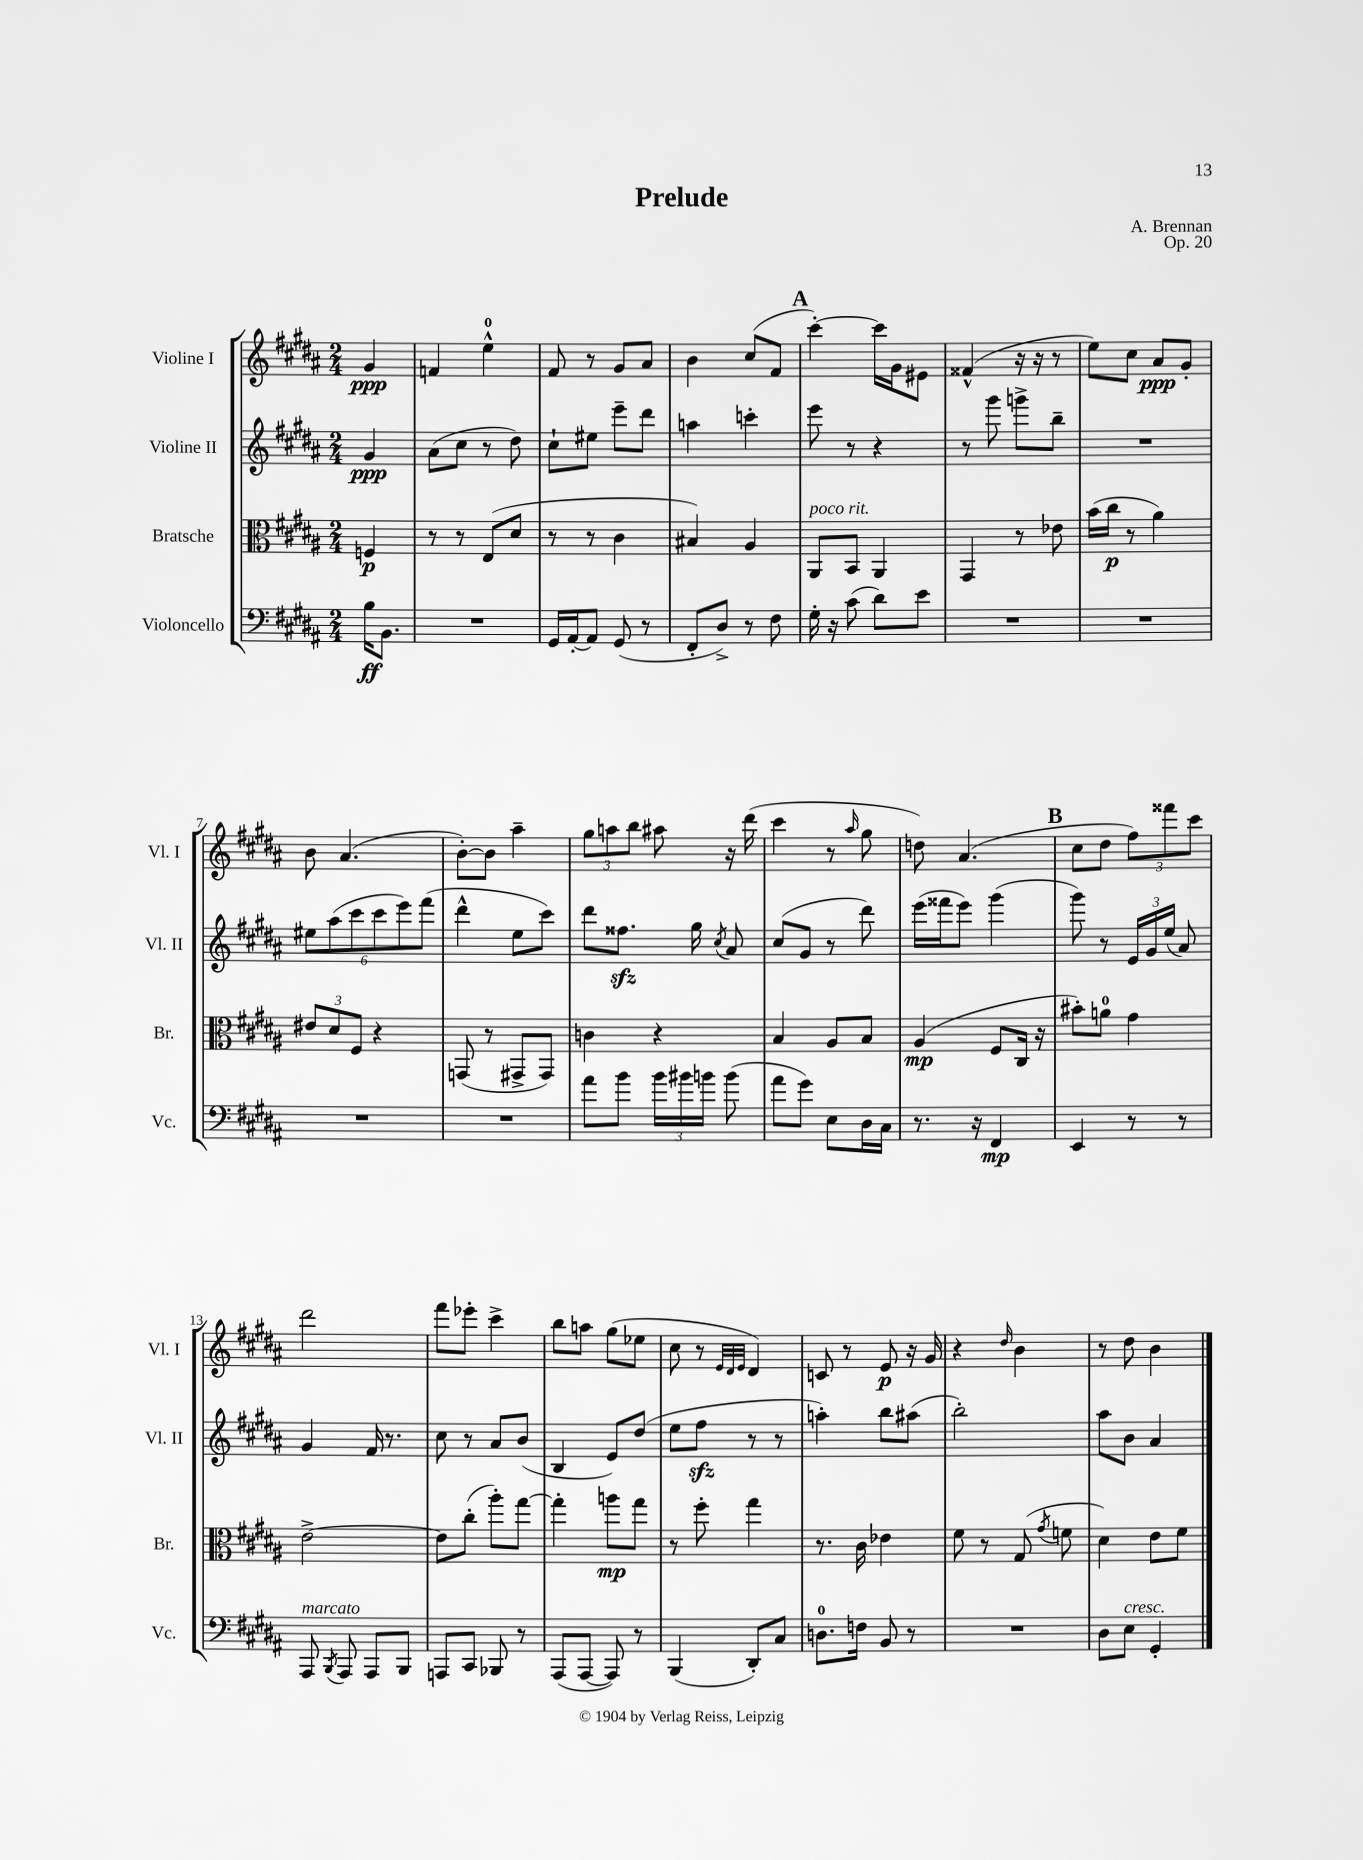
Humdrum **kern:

**kern	**kern	**kern	**kern
*staff4	*staff3	*staff2	*staff1
*clefF4	*clefC3	*clefG2	*clefG2
*k[f#c#g#d#a#]	*k[f#c#g#d#a#]	*k[f#c#g#d#a#]	*k[f#c#g#d#a#]
*M2/4	*M2/4	*M2/4	*M2/4
16B\LK	4F/	4g#/	4g#/
8.BB\J	.	.	.
=	=	=	=
2r	8r	(8a#\L	4f/
.	8r	8cc#\J	.
.	(8E/L	8r	4ee^^\
.	8d#/J	8dd#\)	.
=	=	=	=
16GG#/LL	8r	8cc#`\L	8f#/
[16AA#'/J	.	.	.
8AA#/]J	8r	8ee#\J	8r
(8GG#/	4c#\	8eee~\L	8g#/L
8r	.	8ddd#\J	8a#/J
=	=	=	=
8FF#'/L	4B#/)	4aa\	4b\
8D#^/J)	.	.	.
8r	4A#/	4ccc'\	(8cc#/L
8F#\	.	.	8f#/J
=	=	=	=
16G#'\	8AA#/L	8eee\	[4ccc#'\)
16r	.	.	.
(8c#\	8BB/J	8r	.
8d#\L)	4AA#/	4r	16ccc#\]LL
.	.	.	16g#\J
8e\J	.	.	8e#\J
=	=	=	=
2r	4GG#/	8r	(4f##^^/
.	.	8ggg#\	.
.	8r	8ggg^\L	16r
.	.	.	16r
.	8e-\	8bb~\J	8r
=	=	=	=
2r	(16b\LL	2r	8ee\L)
.	16cc#\JJ	.	.
.	8r	.	8cc#\J
.	4a#\)	.	8a#/L
.	.	.	8g#'/J
=	=	=	=
2r	12e#/L	12ee#\L	8b\
.	12d#/	(12aa#\	.
.	.	.	(4.a#/
.	12F#/J	12ccc#\	.
.	4r	12ccc#\	.
.	.	12eee\)	.
.	.	(12fff#\J	.
=	=	=	=
2r	(8GG/	4ddd#^^\	[8b'\L)
.	8r	.	8b\]J
.	8GG#^/L	8ee\L	4aa#~\
.	8GG#/J)	8ccc#\J)	.
=	=	=	=
8a#\L	4c\	8ddd#\L	12gg#\L
.	.	.	12aa\
8b\J	.	8.ff##\J	.
.	.	.	12bb\J
24b\LL	4r	.	8aa#\
24b#\	.	.	.
.	.	16gg#\	.
24b\JJ	.	.	.
.	.	8qcc#/	.
(8b\	.	8a#/	16r
.	.	.	(16ddd#\
=	=	=	=
8a#\L	4B/	(8cc#/L	4ccc#\
8g#\J)	.	8g#/J	.
8E\L	8A#/L	8r	8r
.	.	.	16qqaa#/
16D#\L	8B/J	8ddd#\)	8gg#\
16C#\JJ	.	.	.
=	=	=	=
8.r	(4A#/	(16eee\LL	8dd\)
.	.	16fff##\J	.
.	.	8eee\J)	(4.a#/
16r	.	.	.
4FF#/	8F#/L	(4ggg#\	.
.	16C#/Jk	.	.
.	16r	.	.
=	=	=	=
4EE/	8b#'\L)	8ggg#\)	8cc#\L
.	8a\J	8r	8dd#\J
8r	4g#\	24e/LL	12ff#\L)
.	.	24g#/	.
.	.	(24ee/JJ	12fff##\
8r	.	8a#/)	.
.	.	.	12ccc#\J
=	=	=	=
8AAA#/	[2e^\	4g#/	2ddd#\
8qBBB/	.	.	.
8AAA#/	.	.	.
8AAA#/L	.	16f#/	.
.	.	8.r	.
8BBB/J	.	.	.
=	=	=	=
8AAA/L	8e\]L	8cc#\	8fff#\L
8CC#/J	(8cc#'\J	8r	8eee-'\J
8BBB-/	8aa#'\L)	8a#/L	4ccc#^\
8r	[8gg#\J	(8b/J	.
=	=	=	=
(8AAA#/L	4gg#'\]	4B/	8bb\L
[8AAA#/J	.	.	8aa\J
8AAA#/])	8aa\L	8e/L)	(8gg#\L
8r	8gg#\J	(8dd#/J	8ee-\J
=	=	=	=
(4BBB/	8r	8ee\L	8cc#\
.	8ff#'\	8ff#\J	8r
.	.	.	32qqe/LLL
.	.	.	32qqd#/
.	.	.	32qqe/JJJ
8DD#'/L)	4gg#\	8r	4d#/)
8C#/J	.	8r	.
=	=	=	=
8.D\L	8.r	4aa'\)	8c/
.	.	.	8r
16F\Jk	16c#\	.	.
8BB/	4e-\	8bb\L	8e/
8r	.	(8aa#\J	16r
.	.	.	16g#/
=	=	=	=
2r	8f#\	2bb'\)	4r
.	8r	.	.
.	.	.	16qqdd#/
.	(8G#/	.	4b\
.	8qg#/	.	.
.	8f\	.	.
=	=	=	=
8D#\L	4d#\)	8aa#\L	8r
8E\J	.	8b\J	8dd#\
4GG#'/	8e\L	4a#/	4b\
.	8f#\J	.	.
==	==	==	==
*-	*-	*-	*-
